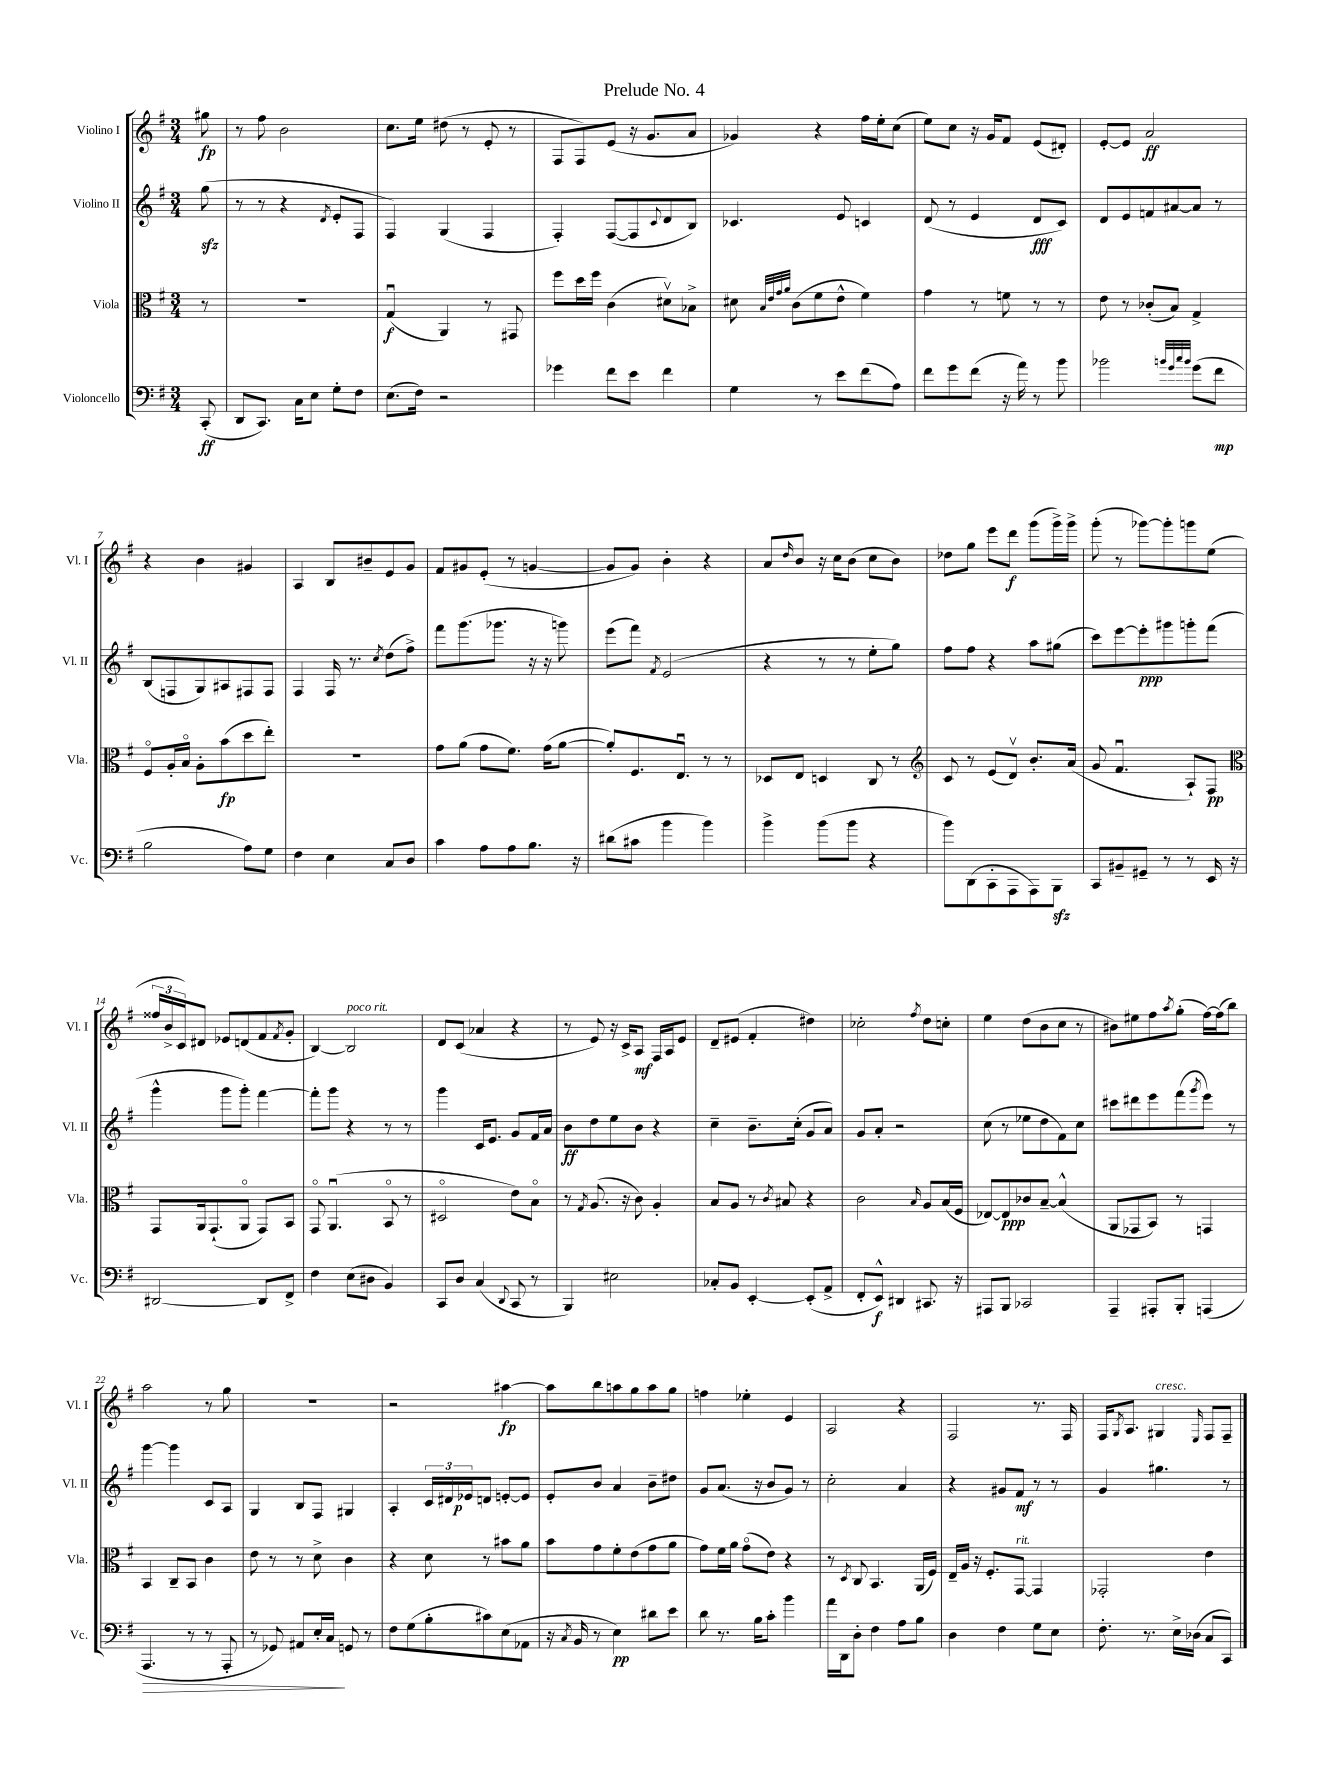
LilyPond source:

\header { title = "Prelude No. 4" }
<<
\new StaffGroup <<
\new Staff = "s0" \with { instrumentName = "Violino I" shortInstrumentName = "Vl. I" } {
    \clef treble \key g \major \numericTimeSignature \time 3/4 \partial 8
    gis''8\fp |
    r8 fis''8 b'2 |
    c''8. e''16 dis''8( r8 e'8-. r8 |
    fis8 fis8) e'8( r16 g'8. a'8 |
    ges'4) r4 fis''16 e''16-. c''8( |
    e''8) c''8 r16 g'16 fis'8 e'8( dis'8-.) |
    e'8~-. e'8 a'2\ff |
    r4 b'4 gis'4 |
    a4 b8 bis'8-- e'8 g'8 |
    fis'8 gis'8 e'8-.( r8 g'4~ |
    g'8 g'8) b'4-. r4 |
    a'8 \grace { d''16 } b'8 r16 c''16 b'8( c''8 b'8) |
    des''8 g''8 e'''8 d'''8\f g'''8( g'''16->) g'''16-> |
    g'''8-.( r8 ges'''8~) ges'''8-. g'''8 e''8( |
    \tuplet 3/2 { fisis''16 b'16-> c'16) } dis'8 ees'8 d'8( fis'8 \acciaccatura { fis'8 } g'8-. |
    b4~) b2^\markup { \italic "poco rit." } |
    d'8 c'8( aes'4 r4 |
    r8 e'8) r16 c'16-> a8\mf fis16 a16 e'8 |
    d'8-- eis'8( fis'4-. dis''4) |
    ces''2-. \acciaccatura { fis''8 } d''8 c''8-. |
    e''4 d''8( b'8 c''8 r8 |
    bis'8) eis''8 fis''8 \acciaccatura { a''8 } g''8-.( fis''16~) fis''16( b''8) |
    a''2 r8 g''8 |
    r2. |
    r2 ais''4~\fp |
    ais''8 b''8 a''8 g''8 a''8 g''8 |
    f''4 ees''4-. e'4 |
    a2 r4 |
    fis2 r8. fis16 |
    fis16 \acciaccatura { g8 } a8. gis4^\markup { \italic "cresc." } \grace { e16 } fis8 fis8-- \bar "|." |
}
\new Staff = "s1" \with { instrumentName = "Violino II" shortInstrumentName = "Vl. II" } {
    \clef treble \key g \major \numericTimeSignature \time 3/4 \partial 8
    g''8\sfz( |
    r8 r8 r4 \acciaccatura { d'8 } e'8-. fis8 |
    fis4) g4( fis4 |
    fis4-.) fis8~( fis8 \appoggiatura { c'8 } d'8 b8) |
    ces'4. e'8 c'4 |
    d'8( r8 e'4 d'8\fff c'8) |
    d'8 e'8 f'8 ais'8~ ais'8 r8 |
    b8( f8 g8) ais8 fis8 fis8 |
    fis4 fis16 r8. \acciaccatura { c''8 } d''8( fis''8->) |
    fis'''8 g'''8.( ges'''8. r16 r16 g'''8) |
    e'''8( fis'''8) \acciaccatura { fis'8 } e'2( |
    r4 r8 r8 e''8-. g''8) |
    fis''8 fis''8 r4 a''8 gis''8( |
    c'''8) e'''8~ e'''8-.\ppp gis'''8 g'''8-. fis'''8( |
    g'''4-^ g'''8 g'''8-.) fis'''4~ |
    fis'''8-. g'''8 r4 r8 r8 |
    g'''4 c'16 e'8. g'8 fis'16 a'16 |
    b'8\ff d''8 e''8 b'8 r4 |
    c''4-- b'8.-- c''16-.( g'8 a'8) |
    g'8 a'8-. r2 |
    c''8( r8 ees''8 d''8 fis'8) c''8 |
    cis'''8 dis'''8 e'''8 fis'''8( \acciaccatura { g'''8 } e'''8) r8 |
    g'''4~ g'''4 c'8 a8 |
    g4 b8 fis8 gis4 |
    a4-. \tuplet 3/2 { c'16 dis'16 ees'16\p } d'8 e'8~-. e'8 |
    e'8-. b'8 a'4 b'8-- dis''8 |
    g'8 a'8.( r16 b'8 g'8) r8 |
    c''2-. a'4 |
    r4 gis'8 fis'8\mf r8 r8 |
    g'4 gis''4. r8 \bar "|." |
}
\new Staff = "s2" \with { instrumentName = "Viola" shortInstrumentName = "Vla." } {
    \clef alto \key g \major \numericTimeSignature \time 3/4 \partial 8
    r8 |
    R2. |
    g4\downbow\f( a,4) r8 gis,8 |
    fis''8 d''16 fis''16 c'4( dis'8\upbow) bes8-> |
    dis'8 \grace { b32 e'32 g'32 a'32 } c'8( fis'8 e'8-^ fis'4) |
    g'4 r8 f'8 r8 r8 |
    e'8 r8 ces'8-.( b8) g4-> |
    fis8\flageolet a16-. b16\flageolet a8-. b'8\fp( d''8 e''8-.) |
    R2. |
    g'8 a'8( g'8 fis'8.) g'16( a'8~ |
    a'8-.) fis8. e8.\downbow r8 r8 |
    des8 e8 d4 c8 r8 |
    \clef treble c'8 r8 e'8( d'8\upbow) b'8.-. a'16( |
    g'8 fis'4.\downbow a8-!) fis8\pp |
    \clef alto g,8 a,16 g,8.-!( a,8\flageolet g,8) b,8 |
    g,8\flageolet a,4.\downbow( b,8\flageolet r8 |
    dis2\flageolet e'8) b8\flageolet |
    r8 \acciaccatura { g8 } a8.( r16 c'8) a4-. |
    b8 a8 r8 \acciaccatura { c'8 } bis8 r4 |
    c'2 \grace { b16 } a8 b16( fis16 |
    ees8~) ees8\ppp ces'8 b8~-- b4-^( |
    a,8 ges,8 b,8) r8 g,4 |
    b,4 c8-- b,8 c'4 |
    e'8 r8 r8 d'8-> c'4 |
    r4 d'8 r8 bis'8 a'8 |
    b'8 g'8 fis'8-. e'8( g'8 a'8 |
    g'8) fis'16 a'16 g'8\flageolet( e'8) r4 |
    r8 \acciaccatura { d8 } c8 b,4. a,16( fis16) |
    e16-- a16 r16 fis8.-. g,8~^\markup { \italic "rit." } g,4 |
    ges,2-. e'4 \bar "|." |
}
\new Staff = "s3" \with { instrumentName = "Violoncello" shortInstrumentName = "Vc." } {
    \clef bass \key g \major \numericTimeSignature \time 3/4 \partial 8
    c,8-.\ff( |
    d,8 c,8.) c16 e8 g8-. fis8 |
    e8.( fis16) r2 |
    ges'4 fis'8 e'8 fis'4 |
    g4 r8 e'8 fis'8( a8) |
    fis'8 g'8 fis'8( r16 a'16) r8 b'8 |
    bes'2 \grace { b'32 g'32 c''32 b'32 } g'8( fis'8\mp |
    b2 a8) g8 |
    fis4 e4 c8 d8 |
    c'4 a8 a8 b8. r16 |
    dis'8( cis'8 b'4 b'4) |
    b'4-> b'8( b'8 r4 |
    b'8) d,8( c,8-. a,,8 a,,8) b,,8\sfz |
    c,8 bis,8-- gis,8-- r8 r8 e,16 r16 |
    dis,2~ dis,8 fis,8-> |
    fis4 e8( dis8 b,4) |
    c,8 d8 c4( \appoggiatura { d,8 } c,8 r8 |
    b,,4) eis2 |
    ces8-. b,8 e,4~-. e,8-.( a,8-> |
    fis,8-. e,8-^\f) dis,4 cis,8. r16 |
    ais,,8 b,,8 ces,2 |
    a,,4-- ais,,8-. b,,8-. a,,4( |
    a,,4.\> r8 r8 a,,8-. |
    r8 ges,8) ais,8 e16-. c16\! g,8 r8 |
    fis8 g8( b8-. cis'8) e8( aes,8 |
    r16 \acciaccatura { c8 } b,16 r8 e4\pp) dis'8 e'8 |
    d'8 r8. b16 c'8-. b'4 |
    a'16 d,16 d8-. fis4 a8 b8 |
    d4 fis4 g8 e8 |
    fis8.-. r8. e16-> des16( c8 c,8) \bar "|." |
}
>>
>>
